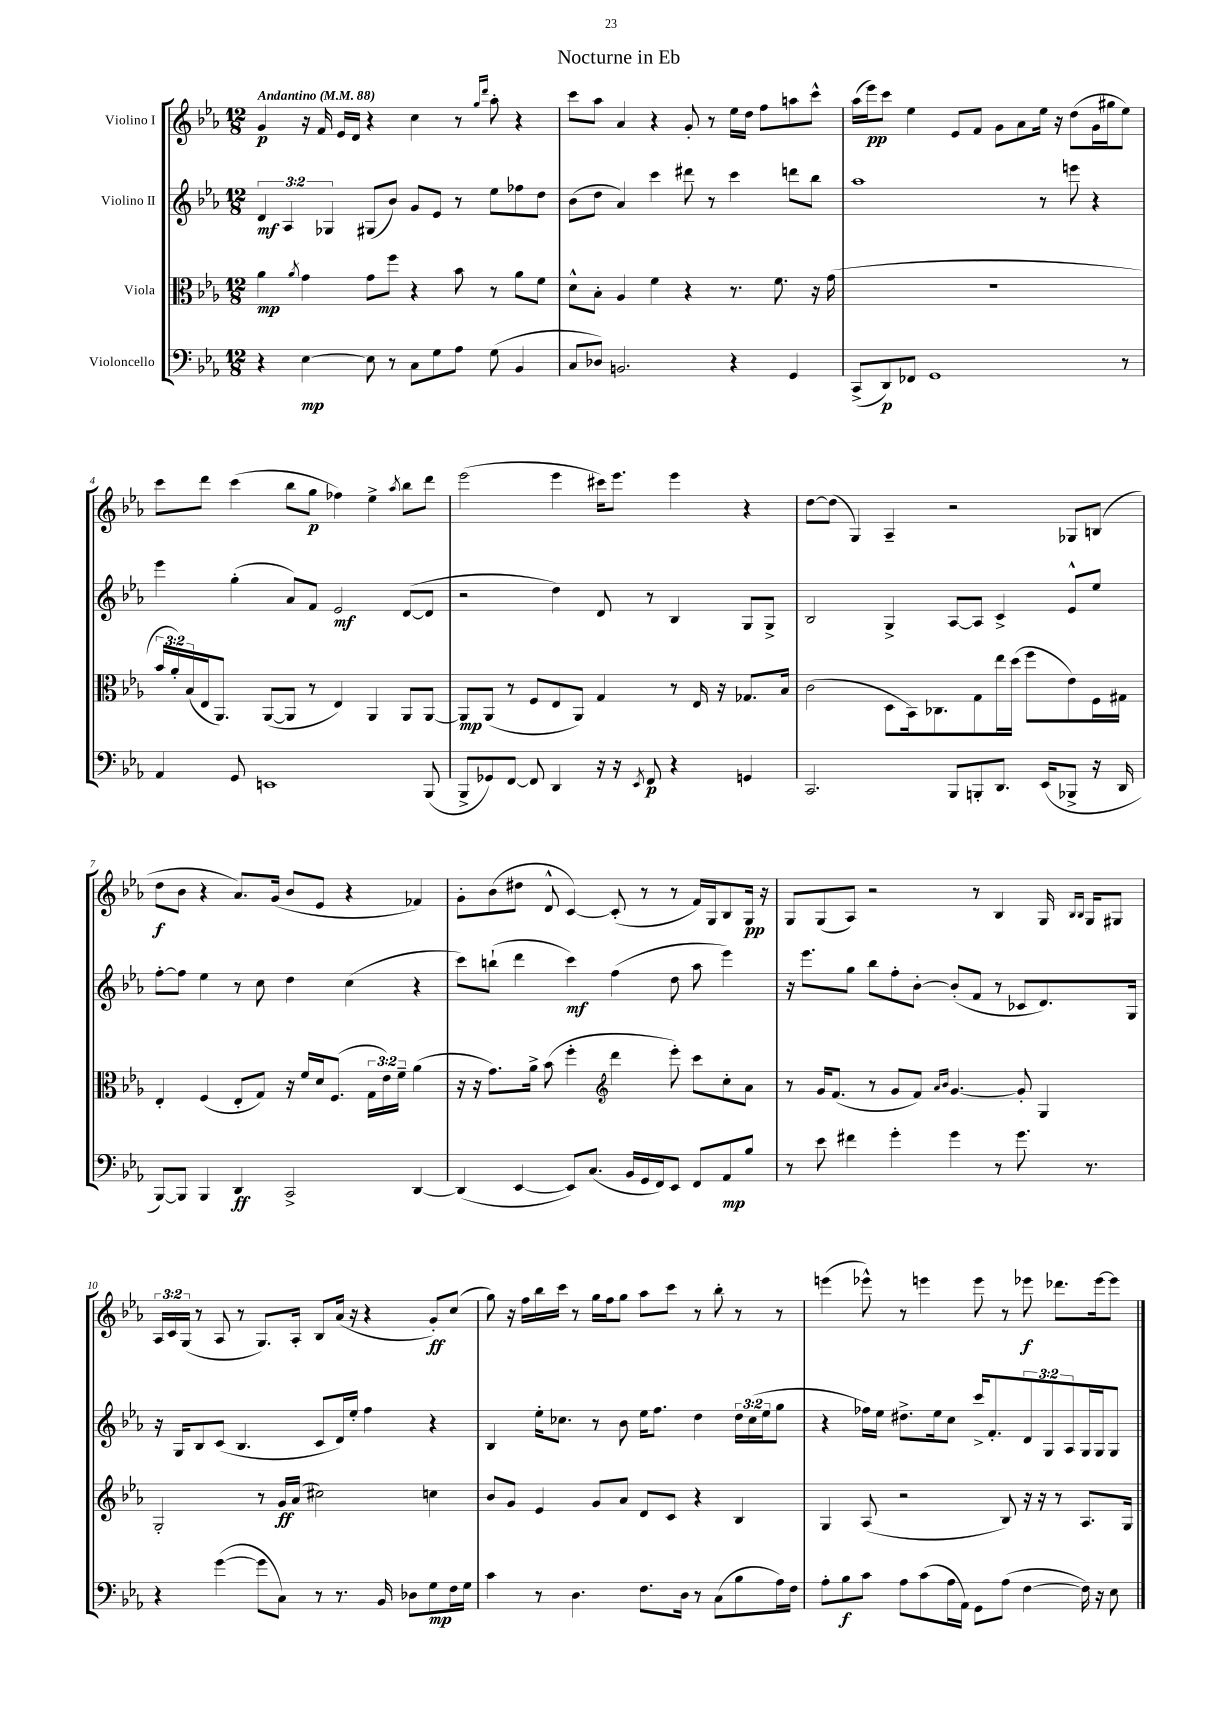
\header { title = "Nocturne in Eb" }
<<
\new StaffGroup <<
\new Staff = "s0" \with { instrumentName = "Violino I" } {
    \clef treble \key ees \major \numericTimeSignature \time 12/8 \override Staff.TupletNumber.text = #tuplet-number::calc-fraction-text \tempo "Andantino" 4 = 88
    g'4\p r16 f'16 ees'16 d'16 r4 c''4 r8 \grace { g''16 d'''16 } aes''8-. r4 |
    c'''8 aes''8 aes'4 r4 g'8-. r8 ees''16 d''16 f''8 a''8 c'''8-^ |
    aes''16( ees'''16\pp) c'''8 ees''4 ees'8 f'8 g'8 aes'8 ees''16 r16 d''8( g'16 gis''16 ees''8) |
    c'''8 d'''8 c'''4( bes''8 g''8\p fes''4) ees''4-> \acciaccatura { aes''8 } bes''8 d'''8 |
    ees'''2( ees'''4 cis'''16) ees'''8. ees'''4 r4 |
    d''8~ d''8( g4) aes4-- r2 ges8 b8( |
    d''8\f bes'8 r4 aes'8.) g'16( bes'8 ees'8 r4 fes'4) |
    g'8-. bes'8( dis''8 d'8-^ c'4~) c'8-.( r8 r8 f'16) g16 bes8 g16\pp r16 |
    g8 g8( aes8) r2 r8 bes4 g16 \grace { bes16 bes16 } g16 gis8 |
    \tuplet 3/2 { aes16 c'16 g16( } r8 aes8 r8 g8.) aes16-. bes8 aes'16( r16 r4 g'8-.\ff) c''8( |
    g''8) r16 f''16 bes''16 c'''16 r8 g''16 f''16 g''8 aes''8 c'''8 r8 bes''8-. r8 r8 |
    e'''4( ees'''8-^) r8 e'''4 e'''8 r8 ees'''8\f des'''8. ees'''16~ ees'''8 \bar "|." |
}
\new Staff = "s1" \with { instrumentName = "Violino II" } {
    \clef treble \key ees \major \numericTimeSignature \time 12/8 \override Staff.TupletNumber.text = #tuplet-number::calc-fraction-text
    \tuplet 3/2 { d'4\mf aes4 ges4 } gis8( bes'8) g'8 ees'8 r8 ees''8 fes''8 d''8 |
    bes'8( d''8 aes'4) c'''4 dis'''8 r8 c'''4 d'''8 bes''8 |
    aes''1 r8 e'''8 r4 |
    ees'''4 g''4-.( aes'8) f'8 ees'2\mf d'8~( d'8 |
    r2 d''4) d'8 r8 bes4 g8 g8-> |
    bes2 g4-> aes8~ aes8 c'4-> ees'8-^ ees''8 |
    f''8~-. f''8 ees''4 r8 c''8 d''4 c''4( r4 |
    c'''8) b''8-!( d'''4 c'''4\mf) f''4( d''8 aes''8 ees'''4) |
    r16 ees'''8. g''8 bes''8 f''8-. bes'8~-. bes'8-.( f'8 r8 ces'8 d'8.) g16 |
    r16 g16 bes8 c'8( bes4. c'8 d'16) ees''16-. f''4 r4 |
    bes4 ees''16-. ces''8. r8 bes'8 ees''16 f''8. d''4 \tuplet 3/2 { d''16 ces''16( ees''16 } g''8 |
    r4 fes''16) ees''16 dis''8.-> ees''16 c''8 c'''16-> f'8.-. \tuplet 3/2 { d'8 g8 aes8 } g16 g16 g8 \bar "|." |
}
\new Staff = "s2" \with { instrumentName = "Viola" } {
    \clef alto \key ees \major \numericTimeSignature \time 12/8 \override Staff.TupletNumber.text = #tuplet-number::calc-fraction-text
    aes'4\mp \acciaccatura { aes'8 } g'4 g'8 f''8 r4 bes'8 r8 aes'8 f'8 |
    d'8-^ bes8-. aes4 f'4 r4 r8. f'8. r16 g'16( |
    R1. |
    \tuplet 3/2 { bes'16 aes'16-.) bes16( } ees16 aes,8.) aes,8~( aes,8 r8 ees4) aes,4 aes,8 aes,8~ |
    aes,8\mp aes,8( r8 f8 ees8 aes,8) g4 r8 ees16 r16 ges8. bes16 |
    c'2( d8 bes,16) ces8. g8 ees''16 d''16( f''8 ees'8) f16 gis16 |
    ees4-. f4( ees8-. g8) r16 f'16 d'16 f8.( \tuplet 3/2 { g16 ees'16) f'16-- } aes'4( |
    r16 r16 g'8.) aes'16-> bes'8( f''4-. \clef treble d'''4 ees'''8-.) c'''8 c''8-. aes'8 |
    r8 g'16 f'8.( r8 g'8 f'8) \grace { aes'16 bes'16 } g'4.~ g'8-. g4 |
    g2-. r8 g'16\ff aes'16( cis''2) c''4 |
    bes'8 g'8 ees'4 g'8 aes'8 d'8 c'8 r4 bes4 |
    g4 aes8( r2 bes8) r16 r16 r8 aes8. g16 \bar "|." |
}
\new Staff = "s3" \with { instrumentName = "Violoncello" } {
    \clef bass \key ees \major \numericTimeSignature \time 12/8
    r4 ees4~\mp ees8 r8 c8 g8 aes8 g8( bes,4 |
    c8 des8) b,2. r4 g,4 |
    c,8->( d,8\p) fes,8 g,1 r8 |
    aes,4 g,8 e,1 bes,,8( |
    bes,,8-> ges,8) f,8~ f,8 d,4 r16 r16 \acciaccatura { ees,8 } f,8\p r4 g,4 |
    c,2. bes,,8 b,,8-. d,8. ees,16( bes,,8-> r16 d,16 |
    bes,,8~) bes,,8 bes,,4 d,4\ff c,2-> d,4~ |
    d,4( ees,4~ ees,8) c8.( bes,16 g,16 f,16) ees,8 f,8 aes,8\mp bes8 |
    r8 ees'8 fis'4 g'4-. g'4 r8 g'8. r8. |
    r4 g'4~( g'8 c8) r8 r8. bes,16 des8 g8\mp f16 g16 |
    c'4 r8 d4. f8. d16 r8 c8( bes8 aes16) f16 |
    aes8-. bes8\f c'8 aes8 c'8( aes16 aes,16) g,8 aes8( f4~ f16) r16 ees8 \bar "|." |
}
>>
>>
